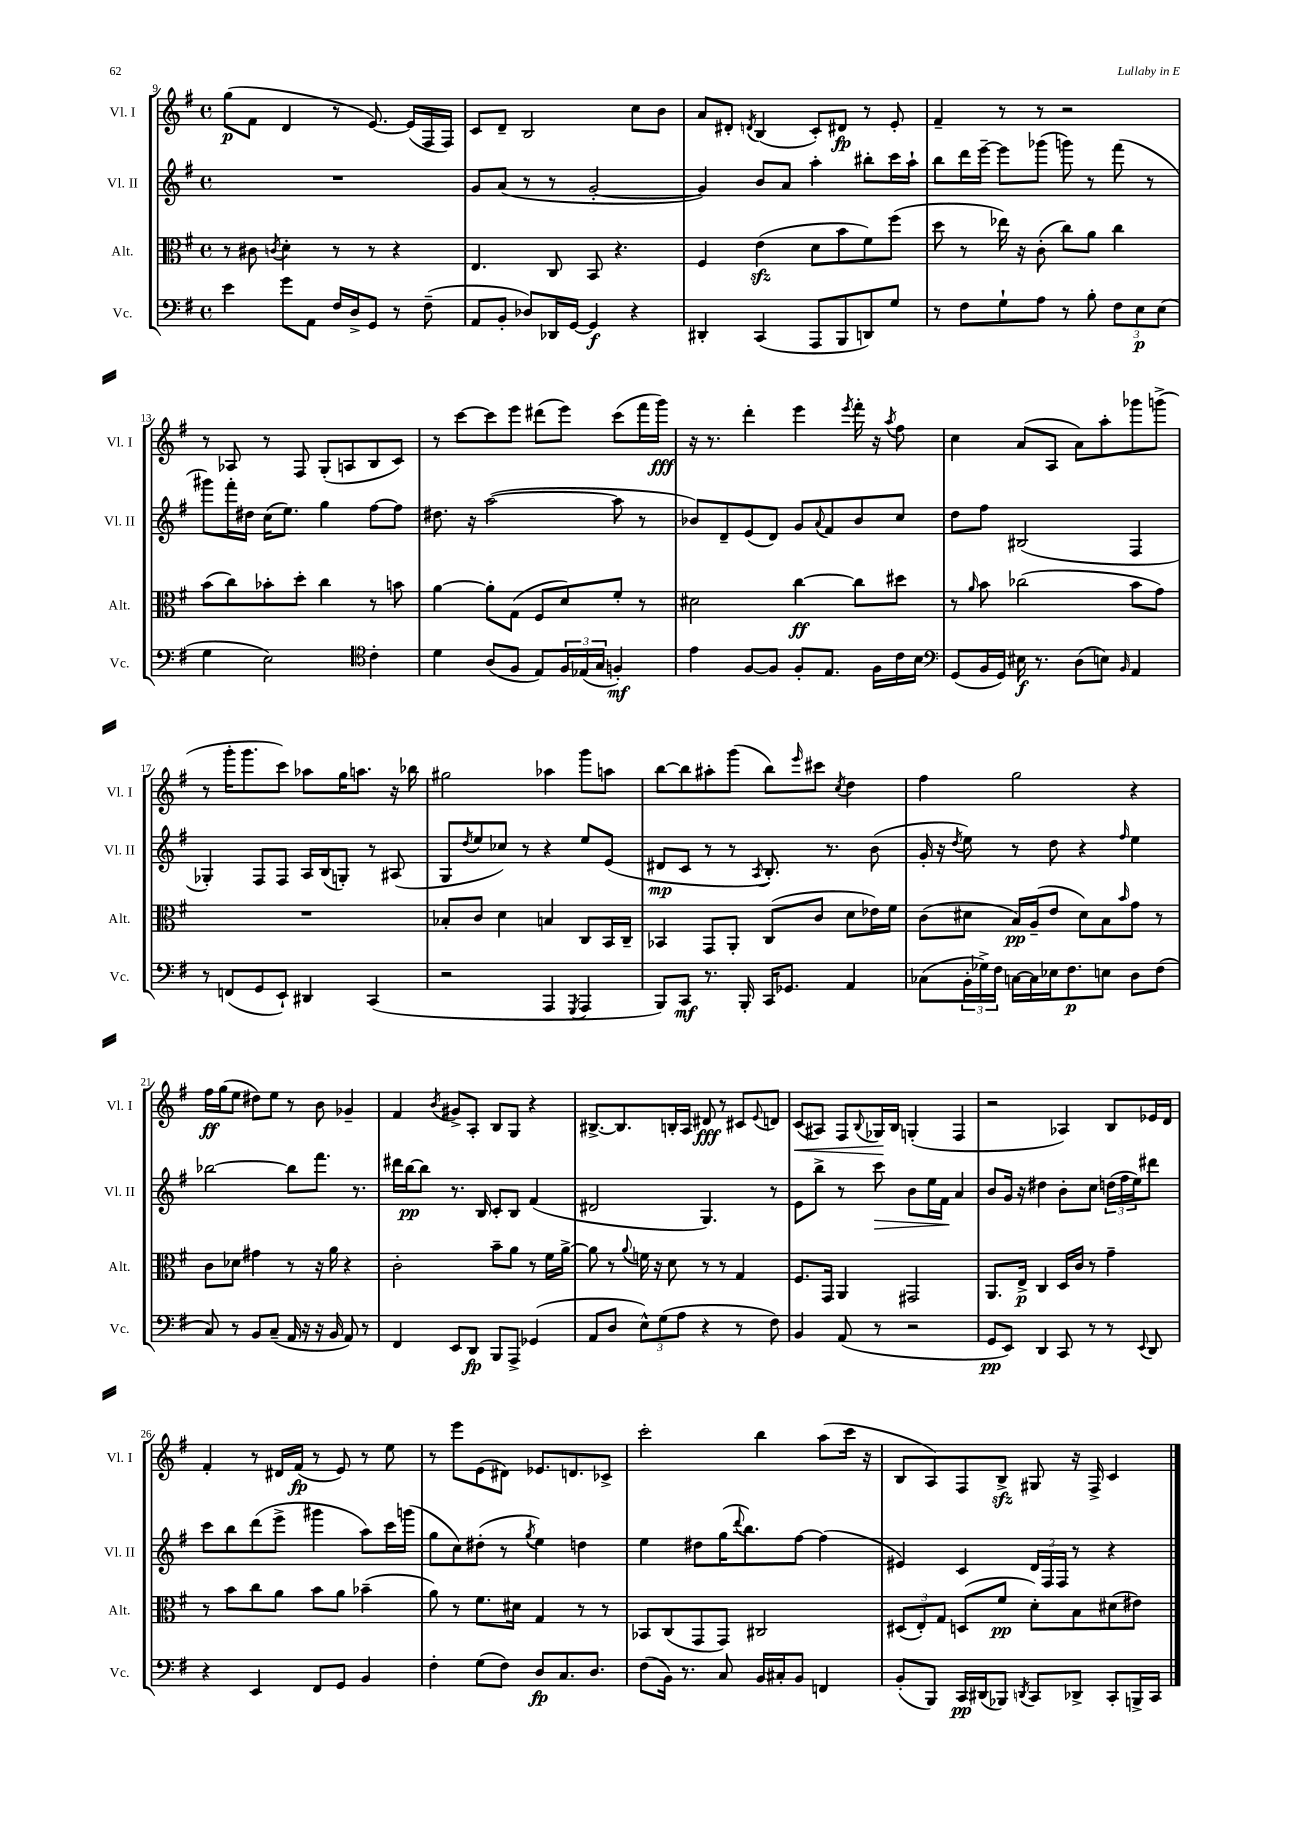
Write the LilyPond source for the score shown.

<<
\new StaffGroup <<
\new Staff = "s0" \with { instrumentName = "Vl. I" shortInstrumentName = "Vl. I" } {
    \clef treble \key g \major \defaultTimeSignature \time 4/4
    g''8\p( fis'8 d'4 r8 e'8.~) e'16( fis16 fis16) |
    c'8 d'8-- b2 c''8 b'8 |
    a'8 dis'8-. \acciaccatura { d'8 } b4( c'8-.) dis'8\fp r8 e'8-. |
    fis'4-- r8 r8 r2 |
    r8 aes8 r8 fis8 g8-.( a8 b8 c'8) |
    r8 c'''8~ c'''8 e'''8 dis'''8( e'''8) c'''8( fis'''16 g'''16\fff) |
    r16 r8. d'''4-. e'''4 \acciaccatura { e'''8 } fis'''16-. r16 \acciaccatura { a''8 } fis''8 |
    c''4 a'8( a8 a'8) a''8-. ges'''8 g'''8->( |
    r8 g'''16-. g'''8. c'''8) aes''8 g''16 a''8. r16 bes''16 |
    gis''2 aes''4 g'''8 a''8 |
    b''8~ b''8 ais''8-. g'''8( b''8) \grace { e'''16 } cis'''8 \acciaccatura { c''8 } d''4 |
    fis''4 g''2 r4 |
    fis''16\ff g''16( e''8 dis''8) e''8 r8 b'8 ges'4-- |
    fis'4 \acciaccatura { b'8 } gis'8-> a8-. b8 g8 r4 |
    bis8.~-> bis8. b16-. a16 dis'8\fff r8 cis'8 \appoggiatura { e'8 } d'8 |
    c'8\<( ais8) fis8 \appoggiatura { b8 } ges16\! b16 g4-.( fis4 |
    r2 aes4) b8 ees'16 d'16 |
    fis'4-. r8 dis'16 fis'16\fp( r8 e'8) r8 e''8 |
    r8 e'''8 e'8( dis'8) ees'8. d'8. ces'8-> |
    c'''2-. b''4 a''8( c'''16 r16 |
    b8 a8) fis8 b8->\sfz gis8 r16 fis16-> c'4 \bar "|." |
}
\new Staff = "s1" \with { instrumentName = "Vl. II" shortInstrumentName = "Vl. II" } {
    \clef treble \key g \major \defaultTimeSignature \time 4/4
    R1 |
    g'8 a'8( r8 r8 g'2~-. |
    g'4) b'8 a'8 a''4-. bis''8-. c'''16 a''16-! |
    b''8 d'''16 e'''16~-- e'''8 ges'''8( g'''8) r8 fis'''8( r8 |
    gis'''8) fis'''16-. dis''16 c''16( e''8.) g''4 fis''8~ fis''8 |
    dis''8. r16 a''2~( a''8 r8 |
    bes'8) d'8-- e'8( d'8) g'8 \appoggiatura { a'8 } fis'8 bes'8 c''8 |
    d''8 fis''8 bis2( fis4 |
    ges4-.) fis8 fis8 a16 b16( g8-.) r8 ais8( |
    g8 \acciaccatura { d''8 } e''8 ces''8) r8 r4 e''8 e'8( |
    dis'8\mp c'8 r8 r8 \acciaccatura { a8 } b8.-.) r8. b'8( |
    g'16-. r16 \acciaccatura { d''8 } e''8) r8 d''8 r4 \grace { fis''16 } e''4 |
    bes''2~ bes''8 fis'''8. r8. |
    dis'''16 b''16~\pp b''8 r8. b16 c'8-. b8 fis'4( |
    dis'2 g4.) r8 |
    e'8 b''8-> r8 c'''8\> b'8 e''16 fis'16\! a'4 |
    b'8 g'16 r16 dis''4 b'8-. c''8 \tuplet 3/2 { d''16( fis''16 e''16) } dis'''8 |
    c'''8 b''8 d'''8( e'''8-> gis'''4 a''8) c'''16 g'''16( |
    g''8 c''8) dis''8-.( r8 \acciaccatura { g''8 } e''4) d''4 |
    e''4 dis''8 g''16( \appoggiatura { d'''8 } b''8.) fis''8~ fis''4( |
    eis'4) c'4 \tuplet 3/2 { d'16 fis16 fis16 } r8 r4 \bar "|." |
}
\new Staff = "s2" \with { instrumentName = "Alt." shortInstrumentName = "Alt." } {
    \clef alto \key g \major \defaultTimeSignature \time 4/4
    r8 cis'8 \acciaccatura { c'8 } d'4-. r8 r8 r4 |
    e4. c8 b,8 r4. |
    fis4 e'4\sfz( d'8 b'8 fis'8) fis''8( |
    d''8 r8 ees''16) r16 c'8-.( c''8) a'8 c''4 |
    b'8( c''8) bes'8-. d''8-. c''4 r8 b'8 |
    a'4~ a'8-. g8( fis8 d'8) fis'8-. r8 |
    dis'2 c''4~\ff c''8 dis''8 |
    r8 \grace { a'16 } b'8 ces''2( b'8 g'8) |
    R1 |
    bes8-. c'8 d'4 b4 c8 b,16 c16-- |
    bes,4 g,8 a,8-. c8( c'8 d'8 ees'16) fis'16 |
    c'8( dis'8 b16\pp) a16--( e'8 dis'8) b8 \grace { b'16 } g'8 r8 |
    c'8 des'8 gis'4 r8 r16 a'16 r4 |
    c'2-. b'8-- a'8 r8 fis'16 a'16~-> |
    a'8 r8 \appoggiatura { a'8 } f'16 r16 d'8 r8 r8 g4 |
    fis8. g,16 a,4 gis,2 |
    a,8. e16->\p c4 d16 c'16 r8 g'4-- |
    r8 b'8 c''8 a'8 b'8 a'8 bes'4--( |
    a'8) r8 fis'8. dis'16 g4 r8 r8 |
    bes,8 c8( g,8 g,8) cis2 |
    \tuplet 3/2 { dis8( e8-.) g8 } d8( fis'8\pp d'8-.) b8 dis'8( eis'8) \bar "|." |
}
\new Staff = "s3" \with { instrumentName = "Vc." shortInstrumentName = "Vc." } {
    \clef bass \key g \major \defaultTimeSignature \time 4/4
    e'4 g'8 a,8 fis16 d16-> g,8 r8 fis8--( |
    a,8 b,8-. des8) des,16 g,16~ g,4\f r4 |
    dis,4-. c,4( a,,8 b,,8 d,8) g8 |
    r8 fis8 g8-! a8 r8 b8-. \tuplet 3/2 { fis8 e8\p e8( } |
    g4 e2) \clef tenor c'4-. |
    d'4 a8( fis8 e8) \tuplet 3/2 { fis16 ees16( g16 } f4-.\mf) |
    e'4 fis8~ fis8 fis8-. e8. fis16 c'16 b16 |
    \clef bass g,8( b,16 g,16) eis16\f r8. d8( e8) \grace { b,16 } a,4 |
    r8 f,8( g,8 e,8-!) dis,4 c,4( |
    r2 a,,4 \acciaccatura { g,,8 } a,,4 |
    b,,8) c,8\mf r8. b,,16-. c,16 ges,8. a,4 |
    ces8( \tuplet 3/2 { b,16-. ges16->) fis16 } c16~ c16 ees16 fis8.\p e8 d8 fis8( |
    c8) r8 b,8 c8--( a,16 r16 r16 b,16 a,8) r8 |
    fis,4 e,8 d,8\fp b,,8 a,,8-> ges,4( |
    a,8 d8 \tuplet 3/2 { e8-^) g8( a8 } r4 r8 fis8) |
    b,4 a,8( r8 r2 |
    g,8\pp e,8) d,4 c,8 r8 r8 \appoggiatura { e,8 } d,8 |
    r4 e,4 fis,8 g,8 b,4 |
    fis4-. g8( fis8) d8\fp c8. d8. |
    fis8( b,16) r8. c8 b,16 cis16-. b,8 f,4 |
    b,8-.( b,,8) c,16\pp dis,16( bes,,8) \acciaccatura { d,8 } c,8 des,8-> c,8-. b,,16-> c,16 \bar "|." |
}
>>
>>
\layout { \context { \Score currentBarNumber = #9 } }
